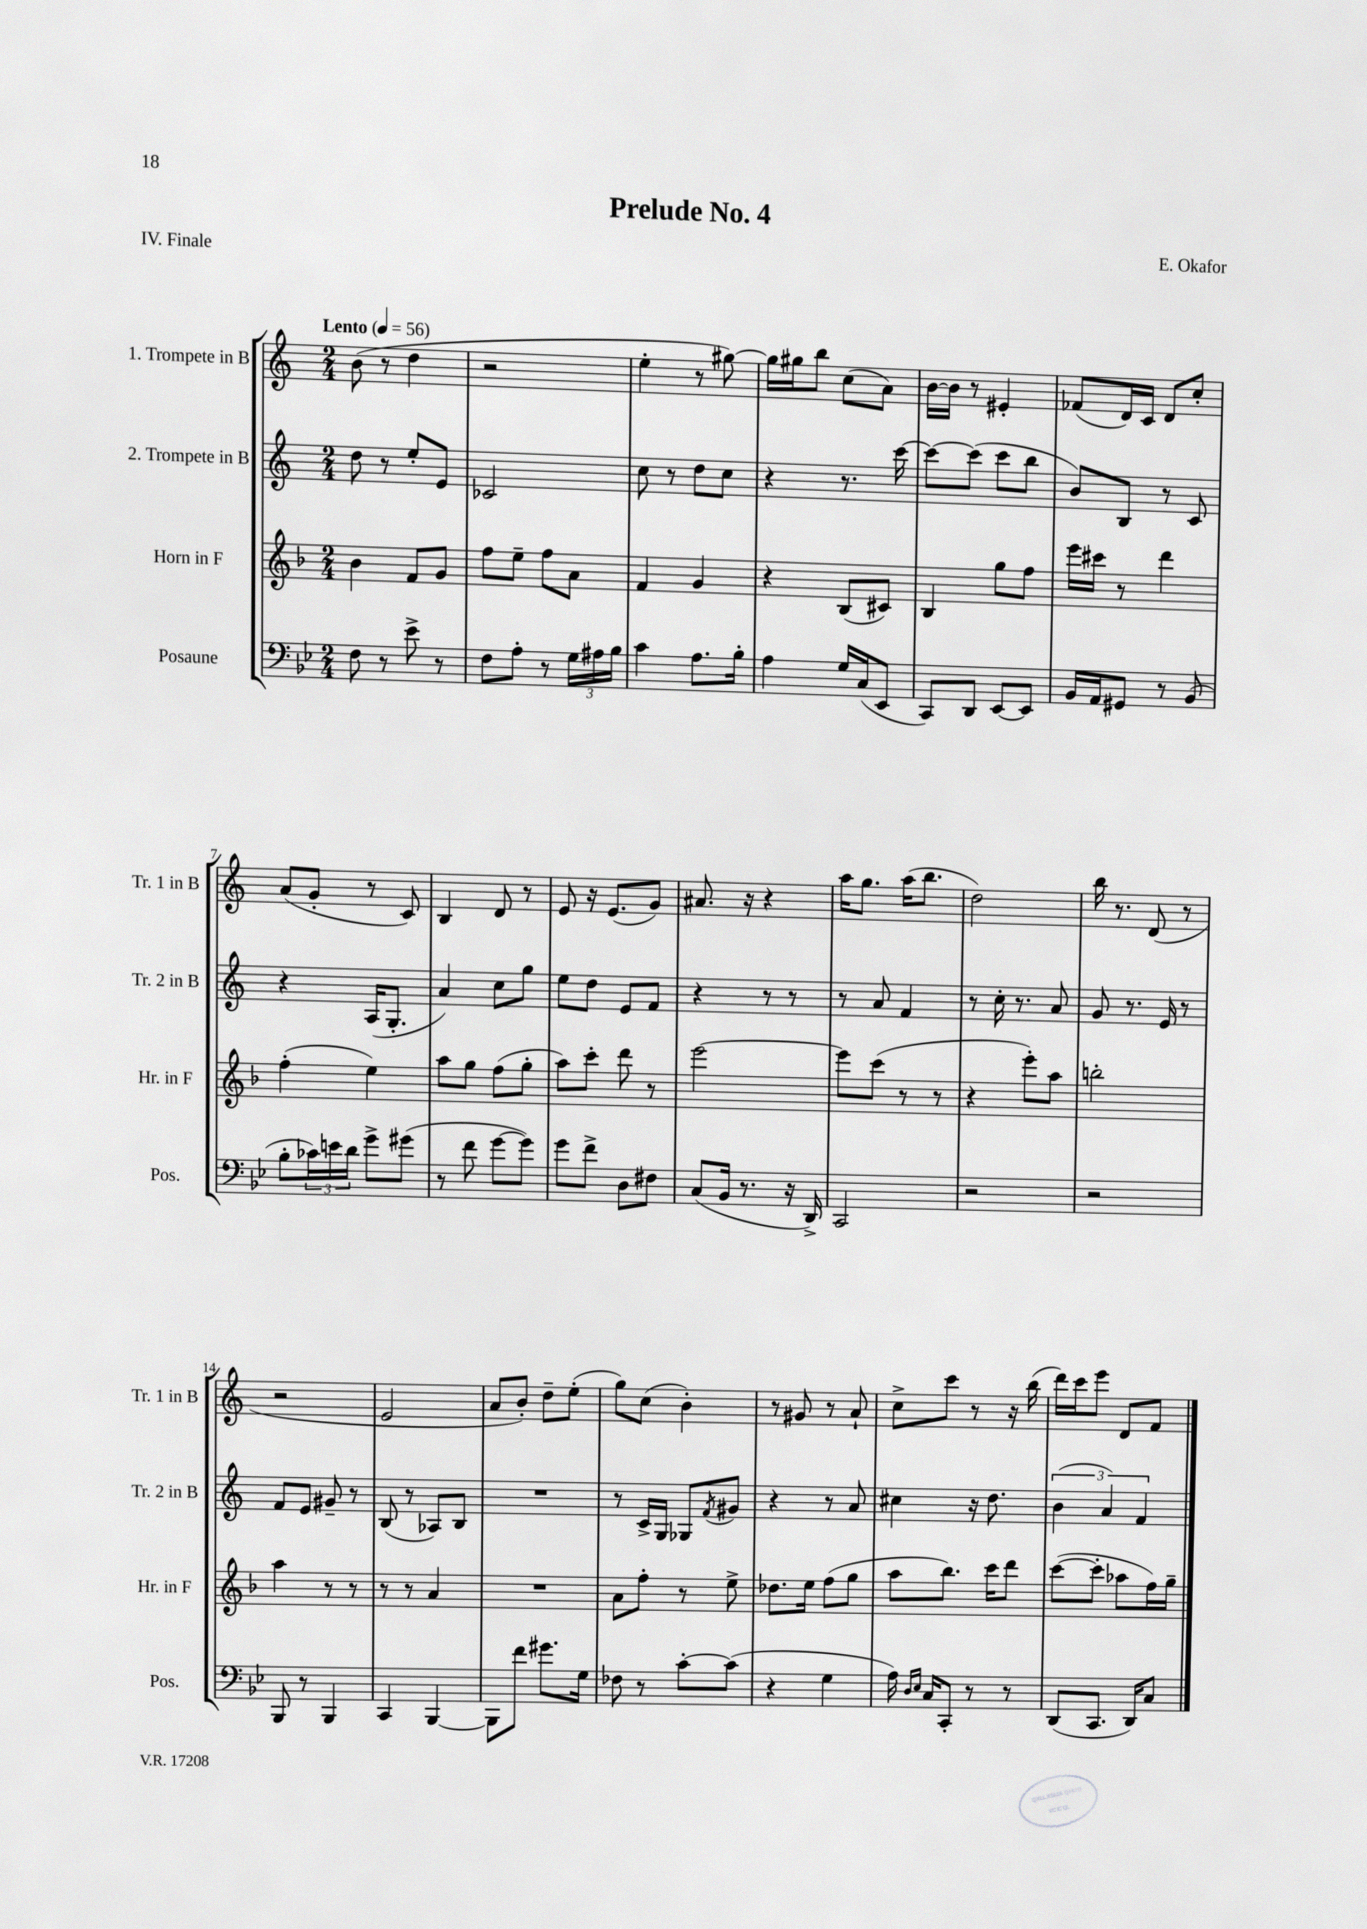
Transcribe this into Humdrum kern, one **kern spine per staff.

**kern	**kern	**kern	**kern
*part4	*part3	*part2	*part1
*staff4	*staff3	*staff2	*staff1
*I"Posaune	*I"Horn in F	*I"2. Trompete in B	*I"1. Trompete in B
*I'Pos.	*I'Hr. in F	*I'Tr. 2 in B	*I'Tr. 1 in B
*clefF4	*clefG2	*clefG2	*clefG2
*k[b-e-]	*k[b-]	*k[]	*k[]
*M2/4	*M2/4	*M2/4	*M2/4
*MM56	*MM56	*MM56	*MM56
=1	=1	=1	=1
!	!	!	!LO:TX:a:B:t=Lento
8F\	4b-\	8dd\	(8b\
8r	.	8r	8r
8e-^\	8f/L	8ee'/L	4dd\
8r	8g/J	8e/J	.
=2	=2	=2	=2
8F\L	8ff\L	2c-X/	2r
8A'\J	8ee~\J	.	.
8r	8ff\L	.	.
24G\LL	8a\J	.	.
24A#X\	.	.	.
24B-\JJ	.	.	.
=3	=3	=3	=3
4c\	4f/	8cc\	4ee'\
.	.	8r	.
8.A\L	4g/	8dd\L	8r
.	.	8cc\J	[8gg#X\)
16B-'\Jk	.	.	.
=4	=4	=4	=4
4A\	4r	4r	16gg#\LL]
.	.	.	16gg#X\J
.	.	.	8bb\J
16G/LL	(8B-/L	8.r	(8cc\L
(16C/J	.	.	.
8EE-/J	8c#X/J)	.	8a\J)
.	.	[16ccc\	.
=5	=5	=5	=5
8CC/L)	4B-/	8ccc\L_	[16b\LL
.	.	.	16b\JJ]
8DD/J	.	(8ccc\J]	8r
[8EE-/L	8gg\L	8ccc\L	4e#X'/
8EE-/J]	8ff\J	8bb\J	.
=6	=6	=6	=6
16BB-/LL	16eee\LL	8b/L)	(8f-X/L
16AA/J	16ccc#X\JJ	.	.
8GG#X/J	8r	8B/J	16d/L)
.	.	.	16c/JJ
8r	4ddd\	8r	8d/L
(8BB-/	.	8c/	8cc'/J
!!LO:LB:g=z
=7	=7	=7	=7
8B-'\L	(4ff'\	4r	(8a/L
24c-X\L)	.	.	8g'/J
24en\	.	.	.
24d\JJ	.	.	.
8g^\L	4ee\)	(16A/KL	8r
.	.	8.G'/J	.
(8g#X\J	.	.	8c/)
=8	=8	=8	=8
8r	8aa\L	4a/)	4B/
8f\	8gg\J	.	.
[8g\L	(8ff\L	8cc\L	8d/
8g\J])	8gg'\J	8gg\J	8r
=9	=9	=9	=9
8g\L	8aa\L)	8ee\L	8e/
8f^\J	8ccc'\J	8dd\J	16r
.	.	.	(8.e/L
8D\L	8ddd\	8e/L	.
8F#X\J	8r	8f/J	8g/J)
=10	=10	=10	=10
(8C/L	[2eee\	4r	8.a#X/
16BB-/Jk	.	.	.
8.r	.	.	16r
.	.	8r	4r
16r	.	8r	.
16DD^/)	.	.	.
=11	=11	=11	=11
2CC/	8eee\L]	8r	16aa\KL
.	.	.	8.gg\J
.	(8ccc\J	8a/	.
.	8r	4f/	(16aa\KL
.	.	.	8.bb\J
.	8r	.	.
=12	=12	=12	=12
2r	4r	8r	2dd\)
.	.	16cc'\	.
.	.	8.r	.
.	8eee'\L)	.	.
.	8aa\J	8a/	.
=13	=13	=13	=13
2r	2bbn'\	8g/	16bb\
.	.	.	8.r
.	.	8.r	.
.	.	.	(8d/
.	.	16e/	.
.	.	8r	8r
!!LO:LB:g=z
=14	=14	=14	=14
8BBB-/	4aa\	8f/L	2r
8r	.	8e/J	.
4BBB-/	8r	8g#X~/	.
.	8r	8r	.
=15	=15	=15	=15
4CC/	8r	(8B/	2e/
.	8r	8r	.
[4BBB-/	4a/	8A-X/L)	.
.	.	8B/J	.
=16	=16	=16	=16
8BBB-\L]	2r	2r	8a/L
8f\J	.	.	8b'/J)
8.g#X\L	.	.	8dd~\L
.	.	.	(8ee'\J
16G\Jk	.	.	.
=17	=17	=17	=17
8F-X\	8a\L	8r	8gg\L)
8r	8ff'\J	16c^/LL	(8cc\J
.	.	16G/JJ	.
[8c'\L	8r	8G-X/L	4b'\)
.	.	8qf/	.
(8c\J]	8ee^\	8g#X/J	.
=18	=18	=18	=18
4r	8.dd-X\L	4r	8r
.	.	.	8g#X/
.	16ee\Jk	.	.
4G\	(8ff\L	8r	8r
.	8gg\J	8a/	8a`/
=19	=19	=19	=19
16A\)	8aa\L	4cc#X\	8cc^\L
16qqD/LL	.	.	.
16qqE-/JJ	.	.	.
16C/KL	.	.	.
8CC'/J	8.bb-\J)	.	8ccc\J
8r	.	16r	8r
.	16ccc\KL	8.dd\	.
8r	8ddd\J	.	16r
.	.	.	(16bb\
=20	=20	=20	=20
(8DD/L	([8ccc\L	(6b\	16ddd\LL)
.	.	.	16ccc\J
8.CC/J	8ccc'\J]	.	8eee\J
.	.	6a/)	.
.	8aa-X\L	.	8d/L
16DD/KL)	.	.	.
.	.	6f/	.
8C/J	16ff\L)	.	8f/J
.	16gg~\JJ	.	.
==	==	==	==
*-	*-	*-	*-
